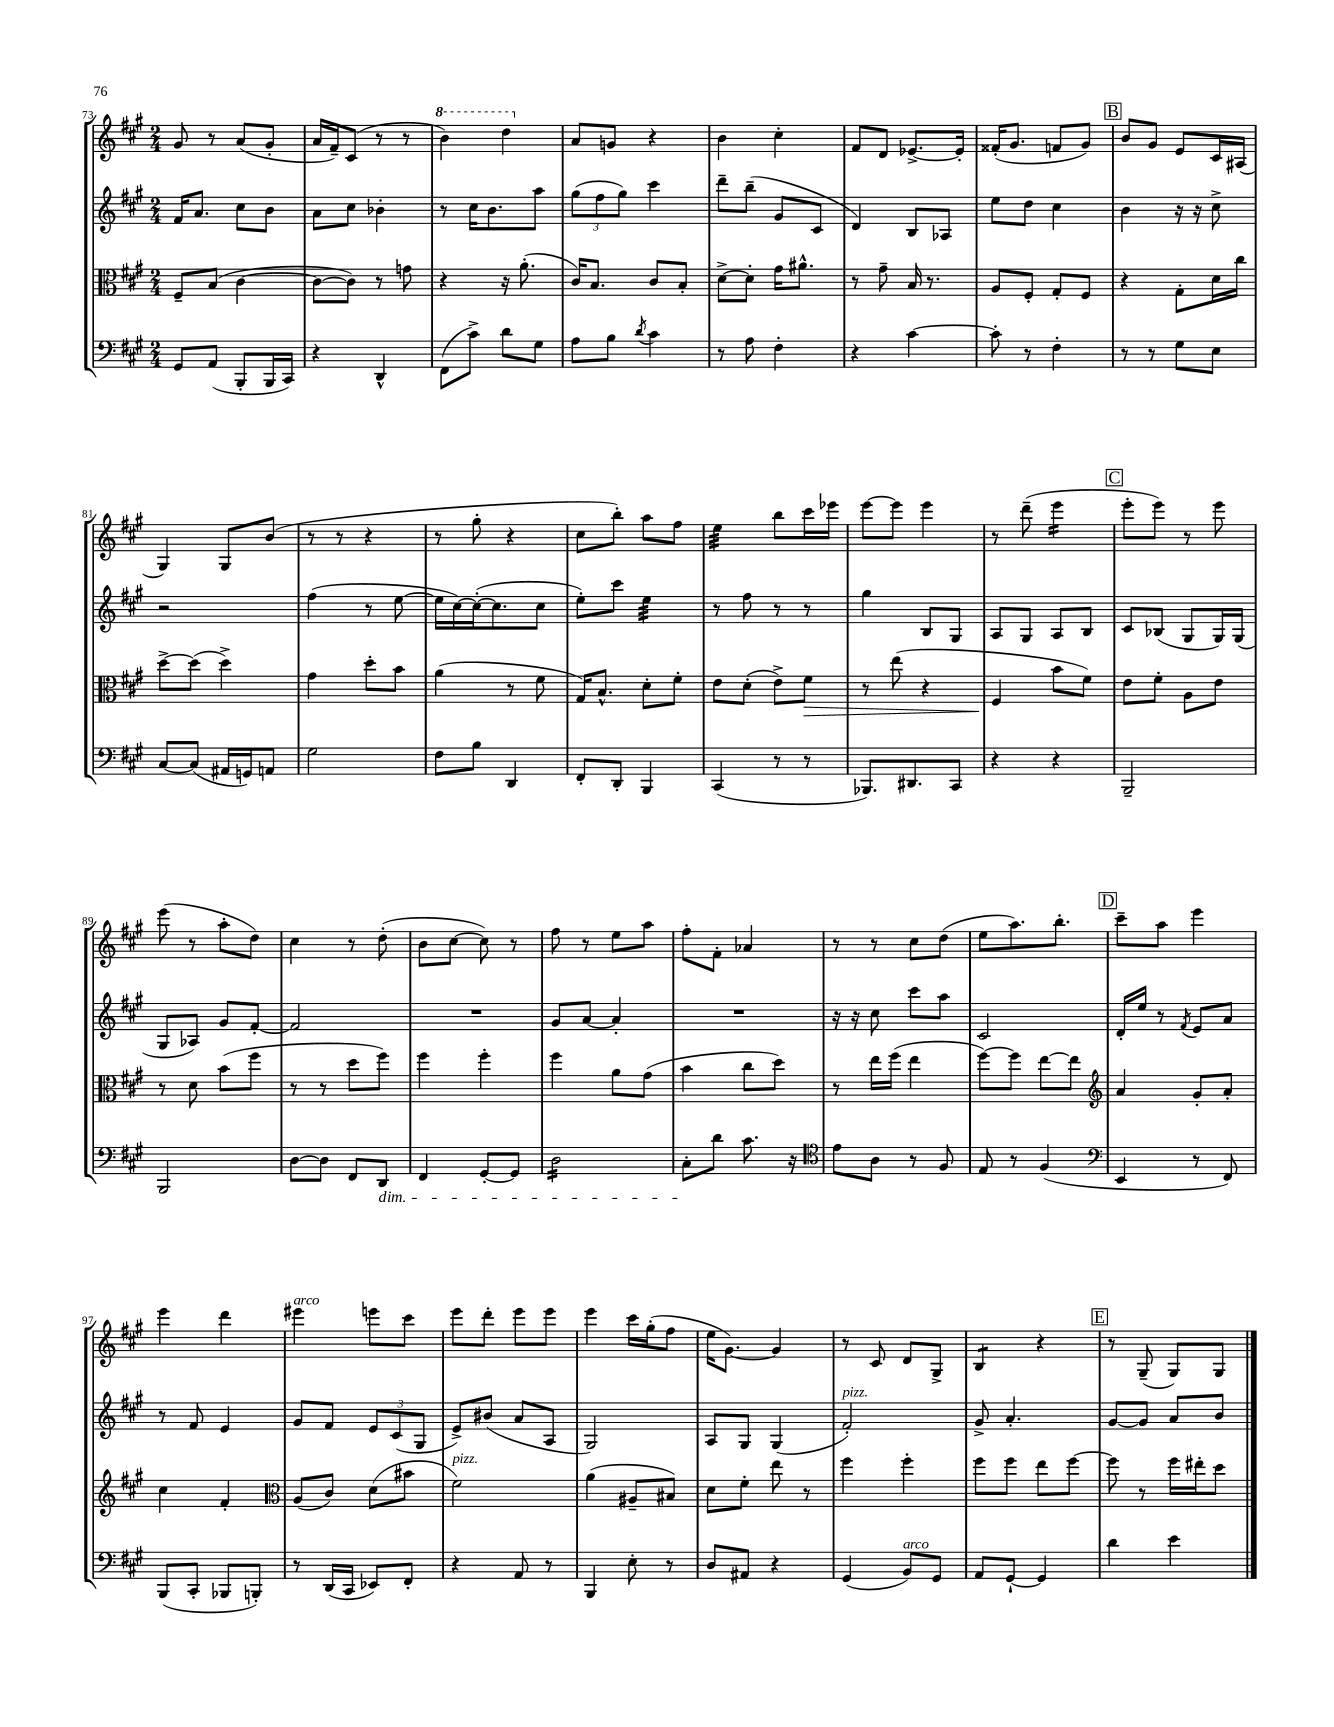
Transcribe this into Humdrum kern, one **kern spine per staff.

**kern	**kern	**kern	**kern
*staff4	*staff3	*staff2	*staff1
*clefF4	*clefC3	*clefG2	*clefG2
*k[f#c#g#]	*k[f#c#g#]	*k[f#c#g#]	*k[f#c#g#]
*M2/4	*M2/4	*M2/4	*M2/4
8GG#/L	8F#~/L	16f#/LK	8g#/
.	.	8.a/J	.
(8AA/J	(8B/J	.	8r
8BBB'/L	[4c#\	8cc#\L	(8a/L
16BBB/L	.	8b\J	8g#'/J
16CC#/JJ)	.	.	.
=	=	=	=
4r	8c#\_L	8a\L	16a/LL
.	.	.	16f#~/J)
.	8c#\]J)	8cc#\J	(8c#/J
4DD^^/	8r	4b-'\	8r
.	8g\	.	8r
=	=	=	=
(8FF#\L	4r	8r	4bb\)
8c#^\J)	.	16cc#\LK	.
.	.	8.b\	.
8d\L	16r	.	4ddd\
.	(8.a'\	.	.
8G#\J	.	8aa\J	.
=	=	=	=
8A\L	16c#/LK)	(12gg#\L	8a/L
.	8.B/J	.	.
.	.	12ff#\	.
8B\J	.	.	8g/J
.	.	12gg#\J)	.
8qd/	.	.	.
4c#\	8c#/L	4ccc#\	4r
.	8B'/J	.	.
=	=	=	=
8r	[8d^\L	8ddd~\L	4b\
8A\	8d'\]J	(8bb~\J	.
4F#'\	16g#\LK	8g#/L	4cc#'\
.	8.a#^^\J	.	.
.	.	8c#/J	.
=	=	=	=
4r	8r	4d/)	8f#/L
.	8g#~\	.	8d/J
[4c#\	16B/	8B/L	[8.e-^/L
.	8.r	.	.
.	.	8A-/J	.
.	.	.	16e-'/]Jk
=	=	=	=
8c#'\]	8A/L	8ee\L	(16f##'/LK
.	.	.	8.g#/J
8r	8F#'/J	8dd\J	.
4F#'\	8G#'/L	4cc#\	8f/L
.	8F#/J	.	8g#/J)
=	=	=	=
8r	4r	4b\	8b/L
8r	.	.	8g#/J
8G#\L	8G#'\L	16r	8e/L
.	.	16r	.
8E\J	16d\L	8cc#^\	16c#/L
.	16cc#\JJ	.	(16A#/JJ
=	=	=	=
[8C#/L	[8dd^\L	2r	4G#/)
(8C#/]J	(8dd\]J	.	.
16AA#/LL	4dd^\)	.	8G#/L
16GG/J)	.	.	.
8AA/J	.	.	(8b/J
=	=	=	=
2G#\	4g#\	(4ff#\	8r
.	.	.	8r
.	8dd'\L	8r	4r
.	8b\J	[8ee\	.
=	=	=	=
8F#\L	(4a\	16ee\]LL	8r
.	.	[16cc#\)	.
8B\J	.	(16cc#'\_J	8gg#'\
.	.	8.cc#\]	.
4DD/	8r	.	4r
.	8f#\	8cc#\J	.
=	=	=	=
8FF#'/L	16G#/LK)	8ee'\L)	8cc#\L
.	8.B^^/J	.	.
8DD'/J	.	8ccc#\J	8bb'\J)
4BBB/	8d'\L	4ee\	8aa\L
.	8f#'\J	.	8ff#\J
=	=	=	=
(4CC#/	8e\L	8r	4ee\
.	(8d'\J	8ff#\	.
8r	8e^\L)	8r	8bb\L
8r	8f#\J	8r	16ccc#\L
.	.	.	16eee-\JJ
=	=	=	=
8.BBB-/L)	8r	4gg#\	[8eee\L
.	(8ee\	.	8eee\]J
8.DD#/	.	.	.
.	4r	8B/L	4eee\
8CC#/J	.	8G#/J	.
=	=	=	=
4r	4F#/	8A/L	8r
.	.	8G#/J	(8ddd~\
4r	8b\L	8A/L	4eee\
.	8f#\J)	8B/J	.
=	=	=	=
2BBB~/	8e\L	8c#/L	8eee'\L
.	8f#'\J	(8B-/J	8eee\J)
.	8A\L	8G#/L	8r
.	8e\J	16G#/L)	8eee\
.	.	(16G#/JJ	.
=	=	=	=
2BBB/	8r	8G#/L	(8eee\
.	8d\	8A-/J)	8r
.	(8b\L	8g#/L	8aa'\L
.	8ff#\J	[8f#'/J	8dd\J)
=	=	=	=
[8D\L	8r	2f#/]	4cc#\
8D\]J	8r	.	.
8FF#/L	8dd\L	.	8r
8DD/J	8ff#\J)	.	(8dd'\
=	=	=	=
4FF#/	4ff#\	2r	8b\L
.	.	.	[8cc#\J
[8GG#'/L	4ff#'\	.	8cc#\])
8GG#/]J	.	.	8r
=	=	=	=
2D\	4ff#\	8g#/L	8ff#\
.	.	[8a/J	8r
.	8a\L	4a'/]	8ee\L
.	(8g#\J	.	8aa\J
=	=	=	=
8C#'\L	4b\	2r	8ff#'\L
8d\J	.	.	8f#'\J
8.c#\	8cc#\L	.	4a-/
.	8dd\J)	.	.
16r	.	.	.
=	=	=	=
*clefC4	*	*	*
8e\L	8r	16r	8r
.	.	16r	.
8A\J	16ee\LL	8cc#\	8r
.	(16ff#\JJ	.	.
8r	4ee\	8ccc#\L	8cc#\L
8F#/	.	8aa\J	(8dd\J
=	=	=	=
8E/	[8ff#\L)	2c#/	8ee\L
8r	8ff#\]J	.	8.aa\)
(4F#/	[8ee\L	.	.
.	.	.	8.bb'\J
.	8ee\]J	.	.
=	=	=	=
*clefF4	*clefG2	*	*
4EE/	4a/	16d'/LL	8ccc#~\L
.	.	16ee/JJ	.
.	.	8r	8aa\J
.	.	8qf#/	.
8r	8g#'/L	8e/L	4eee\
8FF#/)	8a'/J	8a/J	.
=	=	=	=
(8BBB/L	4cc#\	8r	4eee\
8CC#'/J	.	8f#/	.
8BBB-/L	4f#'/	4e/	4ddd\
8BBB'/J)	.	.	.
=	=	=	=
*	*clefC3	*	*
8r	(8A/L	8g#/L	4eee#\
(16DD/LL	8c#/J)	8f#/J	.
16CC#/JJ	.	.	.
8EE-/L)	(8d\L	12e/L	8eee\L
.	.	(12c#/	.
8FF#'/J	8b#\J	.	8ccc#\J
.	.	12G#/J	.
=	=	=	=
4r	2f#\)	8e^/L)	8eee\L
.	.	(8b#/J	8ddd'\J
8AA/	.	8a/L	8eee\L
8r	.	8A/J	8eee\J
=	=	=	=
4BBB/	(4a\	2G#/)	4eee\
8E'\	8A#~/L	.	16ccc#\LL
.	.	.	(16gg#'\J
8r	8B#/J)	.	8ff#\J
=	=	=	=
8D/L	8d\L	8A/L	16ee\LK
.	.	.	[8.g#\J)
8AA#/J	8f#'\J	8G#/J	.
4r	8ee\	(4G#/	4g#/]
.	8r	.	.
=	=	=	=
(4GG#/	4ff#\	2f#'/)	8r
.	.	.	8c#/
8BB/L)	4ff#'\	.	8d/L
8GG#/J	.	.	8G#^/J
=	=	=	=
8AA/L	8ff#\L	8g#^/	4B/
[8GG#`/J	8ff#\J	4.a'/	.
4GG#/]	8ee\L	.	4r
.	[8ff#\J	.	.
=	=	=	=
4d\	8ff#\]	[8g#/L	8r
.	8r	8g#/]J	(8G#~/
4e\	16ff#\LL	8a/L	8G#/L)
.	16ee#'\J	.	.
.	8dd\J	8b/J	8G#/J
==	==	==	==
*-	*-	*-	*-
